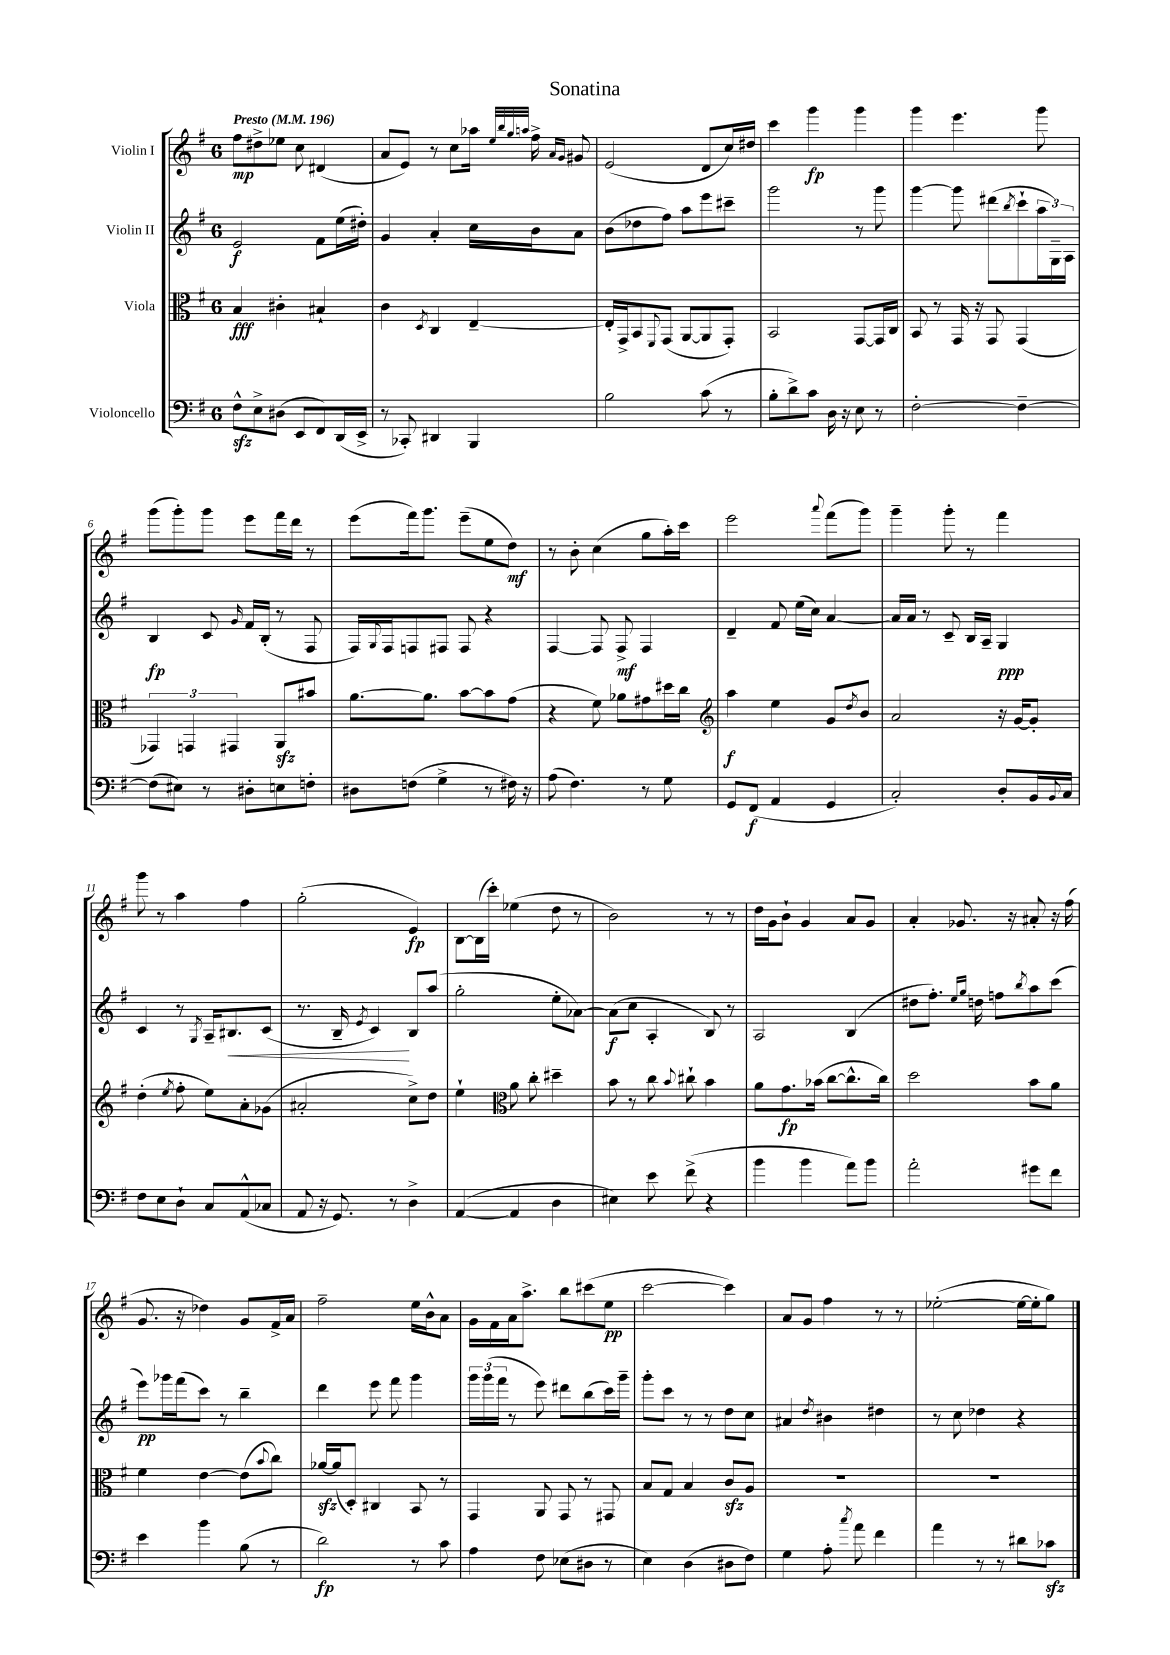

**kern	**dynam	**kern	**dynam	**kern	**dynam	**kern	**dynam
*part4	*part4	*part3	*part3	*part2	*part2	*part1	*part1
*staff4	*staff4	*staff3	*staff3	*staff2	*staff2	*staff1	*staff1
*I"Violoncello	*	*I"Viola	*	*I"Violin II	*	*I"Violin I	*
*clefF4	*	*clefC3	*	*clefG2	*	*clefG2	*
*k[f#]	*	*k[f#]	*	*k[f#]	*	*k[f#]	*
*M6/8	*	*M6/8	*	*M6/8	*	*M6/8	*
*MM196	*	*MM196	*	*MM196	*	*MM196	*
=1	=1	=1	=1	=1	=1	=1	=1
!	!	!	!	!	!	!LO:TX:a:B:t=Presto	!
8F#zz^^\L	.	4B/	fff	2e/	f	8ff#\L	mp
8E^\	.	.	.	.	.	8dd#X^\	.
(8D#X\J	.	4c#X'\	.	.	.	8ee-X\J	.
8EE/L	.	.	.	.	.	8cc\	.
8FF#/)	.	4B#X`/	.	8f#\L	.	(4d#X/	.
(16DD/L	.	.	.	(16ee\L	.	.	.
16EE^/JJ	.	.	.	16dd#X'\JJ)	.	.	.
=2	=2	=2	=2	=2	=2	=2	=2
8r	.	4c\	.	4g/	.	8a/L	.
8CC-X'/)	.	.	.	.	.	8e/J)	.
.	.	8qD/	.	.	.	.	.
4DD#X/	.	4C/	.	4a'/	.	8r	.
.	.	.	.	.	.	8cc\L	.
4BBB/	.	[4E~/	.	16cc\LL	.	16aa-X\Jk	.
.	.	.	.	.	.	32qqee/LLL	.
.	.	.	.	.	.	32qqbb/	.
.	.	.	.	.	.	32qqgg/	.
.	.	.	.	.	.	32qqaan/JJJ	.
.	.	.	.	16b\J	.	16ff#^\	.
.	.	.	.	.	.	16qqa/LL	.
.	.	.	.	.	.	16qqg/JJ	.
.	.	.	.	8a\J	.	8g#X/	.
=3	=3	=3	=3	=3	=3	=3	=3
2B\	.	16E'/LL]	.	(8b\L	.	(2e/	.
.	.	16GG^/J	.	.	.	.	.
.	.	8BB/	.	8dd-X\	.	.	.
.	.	8qqFF#/	.	.	.	.	.
.	.	(8GG/J	.	8ff#\J)	.	.	.
.	.	[8AA/L	.	8aa\L	.	.	.
(8c\	.	8AA/]	.	8eee\	.	8d/L	.
8r	.	8GG'/J)	.	8ccc#X~\J	.	16cc/L)	.
.	.	.	.	.	.	16dd#X/JJ	.
=4	=4	=4	=4	=4	=4	=4	=4
8B'\L	.	2BB/	.	2ggg\	.	4ccc\	.
8d^\)	.	.	.	.	.	.	.
8c\J	.	.	.	.	.	4ggg\	fp
16D\	.	.	.	.	.	.	.
16r	.	.	.	.	.	.	.
8E\	.	[8GG/L	.	8r	.	4ggg\	.
8r	.	16GG/L]	.	8ggg\	.	.	.
.	.	16C/JJ	.	.	.	.	.
=5	=5	=5	=5	=5	=5	=5	=5
[2F#'\	.	8BB/	.	[4ggg\	.	4ggg\	.
.	.	8r	.	.	.	.	.
.	.	16GG/	.	8ggg\]	.	4.eee\	.
.	.	16r	.	.	.	.	.
.	.	8GG/	.	(8ddd#X\L	.	.	.
.	.	.	.	8qbb/	.	.	.
4F#~\_	.	(4GG/	.	8ccc`\	.	.	.
.	.	.	.	24aa\L	.	8ggg\	.
.	.	.	.	24G~\)	.	.	.
.	.	.	.	24A\JJ	.	.	.
!!LO:LB:g=z
=6	=6	=6	=6	=6	=6	=6	=6
(8F#\L]	.	6GG-X/)	.	4B/	fp	(8ggg\L	.
8E#X\J)	.	.	.	.	.	8ggg'\)	.
.	.	6GGn/	.	.	.	.	.
8r	.	.	.	8c/	.	8ggg\J	.
.	.	6GG#X/	.	.	.	.	.
.	.	.	.	16qqg/	.	.	.
8D#X'\L	.	.	.	16f#/LL	.	8eee\L	.
.	.	.	.	(16B'/JJ	.	.	.
8En\	.	8AAzz/L	.	8r	.	16fff#\L	.
.	.	.	.	.	.	16ddd\JJ	.
8Fn'\J	.	8b#X/J	.	8F#/	.	8r	.
=7	=7	=7	=7	=7	=7	=7	=7
8D#X\L	.	[8.a\L	.	16F#/LL)	.	(8eee\L	.
.	.	.	.	8qqG/	.	.	.
.	.	.	.	16F#/J	.	.	.
(8Fn\J	.	.	.	8Fn/	.	16fff#\k)	.
.	.	8.a\J]	.	.	.	8.ggg\J	.
4G^\	.	.	.	8F#X/J	.	.	.
.	.	[8b\L	.	8F#/	.	(8eee~\L	.
8r	.	8b\]	.	4r	.	8ee\	.
16F#X\)	.	(8g\J	.	.	.	8dd\J)	mf
16r	.	.	.	.	.	.	.
=8	=8	=8	=8	=8	=8	=8	=8
(8A\	.	4r	.	[4F#/	.	8r	.
4.F#\)	.	.	.	.	.	8b'\	.
.	.	8f#\)	.	8F#/]	.	(4cc\	.
.	.	8a-X\L	.	8F#^/	mf	.	.
8r	.	8g#X\	.	4F#/	.	8gg\L	.
8G\	.	16dd#X\L	.	.	.	16aa'\L)	.
.	.	16cc\JJ	.	.	.	16ccc\JJ	.
=9	=9	=9	=9	=9	=9	=9	=9
*	*	*clefG2	*	*	*	*	*
8GG/L	.	4aa\	f	4d~/	.	2eee\	.
(8FF#/J	f	.	.	.	.	.	.
4AA/	.	4ee\	.	8f#/	.	.	.
.	.	.	.	(16ee\LL	.	.	.
.	.	.	.	16cc\JJ)	.	.	.
.	.	.	.	.	.	8qqaaa/	.
4GG/	.	8g/L	.	[4a/	.	(8fff#\L	.
.	.	8qdd/	.	.	.	.	.
.	.	8b/J	.	.	.	8ggg\J)	.
=10	=10	=10	=10	=10	=10	=10	=10
2C'/)	.	2a/	.	16a/LL]	.	4ggg~\	.
.	.	.	.	16a/JJ	.	.	.
.	.	.	.	8r	.	.	.
.	.	.	.	8c~/	.	8ggg'\	.
.	.	.	.	16B/LL	.	8r	.
.	.	.	.	16A~/JJ	.	.	.
8D'/L	.	16r	.	4G/	ppp	4fff#\	.
.	.	[16g/KL	.	.	.	.	.
16BB/L	.	8g'/J]	.	.	.	.	.
8qqBB/	.	.	.	.	.	.	.
16C/JJ	.	.	.	.	.	.	.
!!LO:LB:g=z
=11	=11	=11	=11	=11	=11	=11	=11
8F#\L	.	(4dd'\	.	4c/	.	8ggg\	.
8E\	.	.	.	.	.	8r	.
.	.	8qee/	.	.	.	.	.
8D`\J	.	8ff#'\	.	8r	.	4aa\	.
.	.	.	.	8qG/	.	.	.
8C/L	.	8ee\L)	.	16A~/KL	.	.	.
!	!	!	!	!	!LO:HP:b	!	!
.	.	.	.	8.B#X/	<	.	.
(8AA^^/	.	8a'\	.	.	.	4ff#\	.
8C-X/J	.	(8g-X\J	.	(8c/J	.	.	.
=12	=12	=12	=12	=12	=12	=12	=12
8AA/	.	2a#X'/	.	8.r	.	(2gg'\	.
16r	.	.	.	.	.	.	.
8.GG/)	.	.	.	16B~/	.	.	.
.	.	.	.	8qe/	.	.	.
.	.	.	.	4c/)	.	.	.
8r	.	.	.	.	.	.	.
4D^\	.	8cc^\L)	.	8B/L	[	4e/)	fp
.	.	8dd\J	.	(8aa/J	.	.	.
=13	=13	=13	=13	=13	=13	=13	=13
([4AA/	.	4ee`\	.	2gg'\	.	[8B\L	.
.	.	.	.	.	.	(16B\L]	.
.	.	.	.	.	.	16ccc'\JJ)	.
*	*	*clefC3	*	*	*	*	*
4AA/]	.	8a\	.	.	.	(4ee-X\	.
.	.	8cc'\	.	.	.	.	.
4D\	.	4dd#X~\	.	8ee'\L	.	8dd\	.
.	.	.	.	[8a-X\J)	.	8r	.
=14	=14	=14	=14	=14	=14	=14	=14
4E#X\)	.	8b\	.	(8a-\L]	f	2b\)	.
.	.	8r	.	8cc\J	.	.	.
8e\	.	8cc\	.	4A'/	.	.	.
.	.	8qqb/	.	.	.	.	.
(8f#^\	.	8cc#X`\	.	.	.	.	.
4r	.	4b\	.	8B/)	.	8r	.
.	.	.	.	8r	.	8r	.
=15	=15	=15	=15	=15	=15	=15	=15
4b\	.	8a\L	.	2A/	.	16dd\LL	.
.	.	.	.	.	.	16g\J	.
.	.	8.g\	fp	.	.	8b`\J	.
4b\	.	.	.	.	.	4g/	.
.	.	(16b-X\Jk	.	.	.	.	.
.	.	[8cc\L	.	.	.	.	.
8a\L)	.	8.cc^^\]	.	(4B/	.	8a/L	.
8b\J	.	.	.	.	.	8g/J	.
.	.	16cc\Jk)	.	.	.	.	.
=16	=16	=16	=16	=16	=16	=16	=16
2a'\	.	2dd\	.	8dd#X\L	.	4a'/	.
.	.	.	.	8.ff#'\J)	.	.	.
.	.	.	.	.	.	8.g-X/	.
.	.	.	.	16qqee/LL	.	.	.
.	.	.	.	16qqgg/JJ	.	.	.
.	.	.	.	16ddn\	.	.	.
.	.	.	.	8ffn\L	.	.	.
.	.	.	.	.	.	16r	.
.	.	.	.	8qbb/	.	.	.
8g#X\L	.	8b\L	.	8aa\	.	8a#X'/	.
8f#\J	.	8a\J	.	(8ccc\J	.	16r	.
.	.	.	.	.	.	(16ff#\	.
!!LO:LB:g=z
=17	=17	=17	=17	=17	=17	=17	=17
4e\	.	4f#\	.	8eee\L)	pp	8.g/	.
.	.	.	.	16ggg-X\L	.	.	.
.	.	.	.	(16fff#\J	.	16r	.
4b\	.	[4e\	.	8ccc\J)	.	4dd-X\)	.
.	.	.	.	8r	.	.	.
(8B\	.	(8e\L]	.	4bb~\	.	8g/L	.
.	.	8qqb/	.	.	.	.	.
8r	.	8cc\J)	.	.	.	16f#^/L	.
.	.	.	.	.	.	16a/JJ	.
=18	=18	=18	=18	=18	=18	=18	=18
2d\)	fp	[16a-Xzz/LL	.	4ddd\	.	2ff#~\	.
.	.	(16a-/J]	.	.	.	.	.
.	.	8D'/J)	.	.	.	.	.
.	.	4C#X/	.	8eee\	.	.	.
.	.	.	.	8fff#\	.	.	.
8r	.	8BB/	.	4ggg\	.	16ee\LL	.
.	.	.	.	.	.	16b^^\J	.
8c\	.	8r	.	.	.	8a\J	.
=19	=19	=19	=19	=19	=19	=19	=19
4A\	.	4GG/	.	24ggg\LL	.	16g\LL	.
.	.	.	.	(24ggg\	.	.	.
.	.	.	.	.	.	16f#\	.
.	.	.	.	24fff#\JJ	.	.	.
.	.	.	.	8r	.	16a\J	.
.	.	.	.	.	.	8.aa^\J	.
8F#\	.	8AA/	.	8eee\)	.	.	.
(8E-X\L	.	8GG/	.	8ddd#X\L	.	8bb\L	.
8D#X\J	.	8r	.	(8bb\	.	(8ccc#X\	.
8r	.	8GG#X/	.	16ccc\L)	.	8ee\J	pp
.	.	.	.	16ggg~\JJ	.	.	.
=20	=20	=20	=20	=20	=20	=20	=20
4E\)	.	8B/L	.	8ggg'\L	.	[2ccc\	.
.	.	8G/J	.	8ccc\J	.	.	.
(4D\	.	4B/	.	8r	.	.	.
.	.	.	.	8r	.	.	.
8D#X\L	.	8czz/L	.	8dd\L	.	4ccc\])	.
8F#\J)	.	8A/J	.	8cc\J	.	.	.
=21	=21	=21	=21	=21	=21	=21	=21
4G\	.	2.r	.	4a#X/	.	8a/L	.
.	.	.	.	.	.	8g/J	.
.	.	.	.	8qdd/	.	.	.
8A'\	.	.	.	4b#X\	.	4ff#\	.
8qcc/	.	.	.	.	.	.	.
8a\	.	.	.	.	.	.	.
4f#\	.	.	.	4dd#X\	.	8r	.
.	.	.	.	.	.	8r	.
=22	=22	=22	=22	=22	=22	=22	=22
4a\	.	2.r	.	8r	.	([2ee-X'\	.
.	.	.	.	8cc\	.	.	.
8r	.	.	.	4dd-X\	.	.	.
8r	.	.	.	.	.	.	.
8d#X\L	.	.	.	4r	.	16ee-\LL_	.
.	.	.	.	.	.	16ee-'\J]	.
8c-Xzz\J	.	.	.	.	.	8gg\J)	.
==	==	==	==	==	==	==	==
*-	*-	*-	*-	*-	*-	*-	*-
